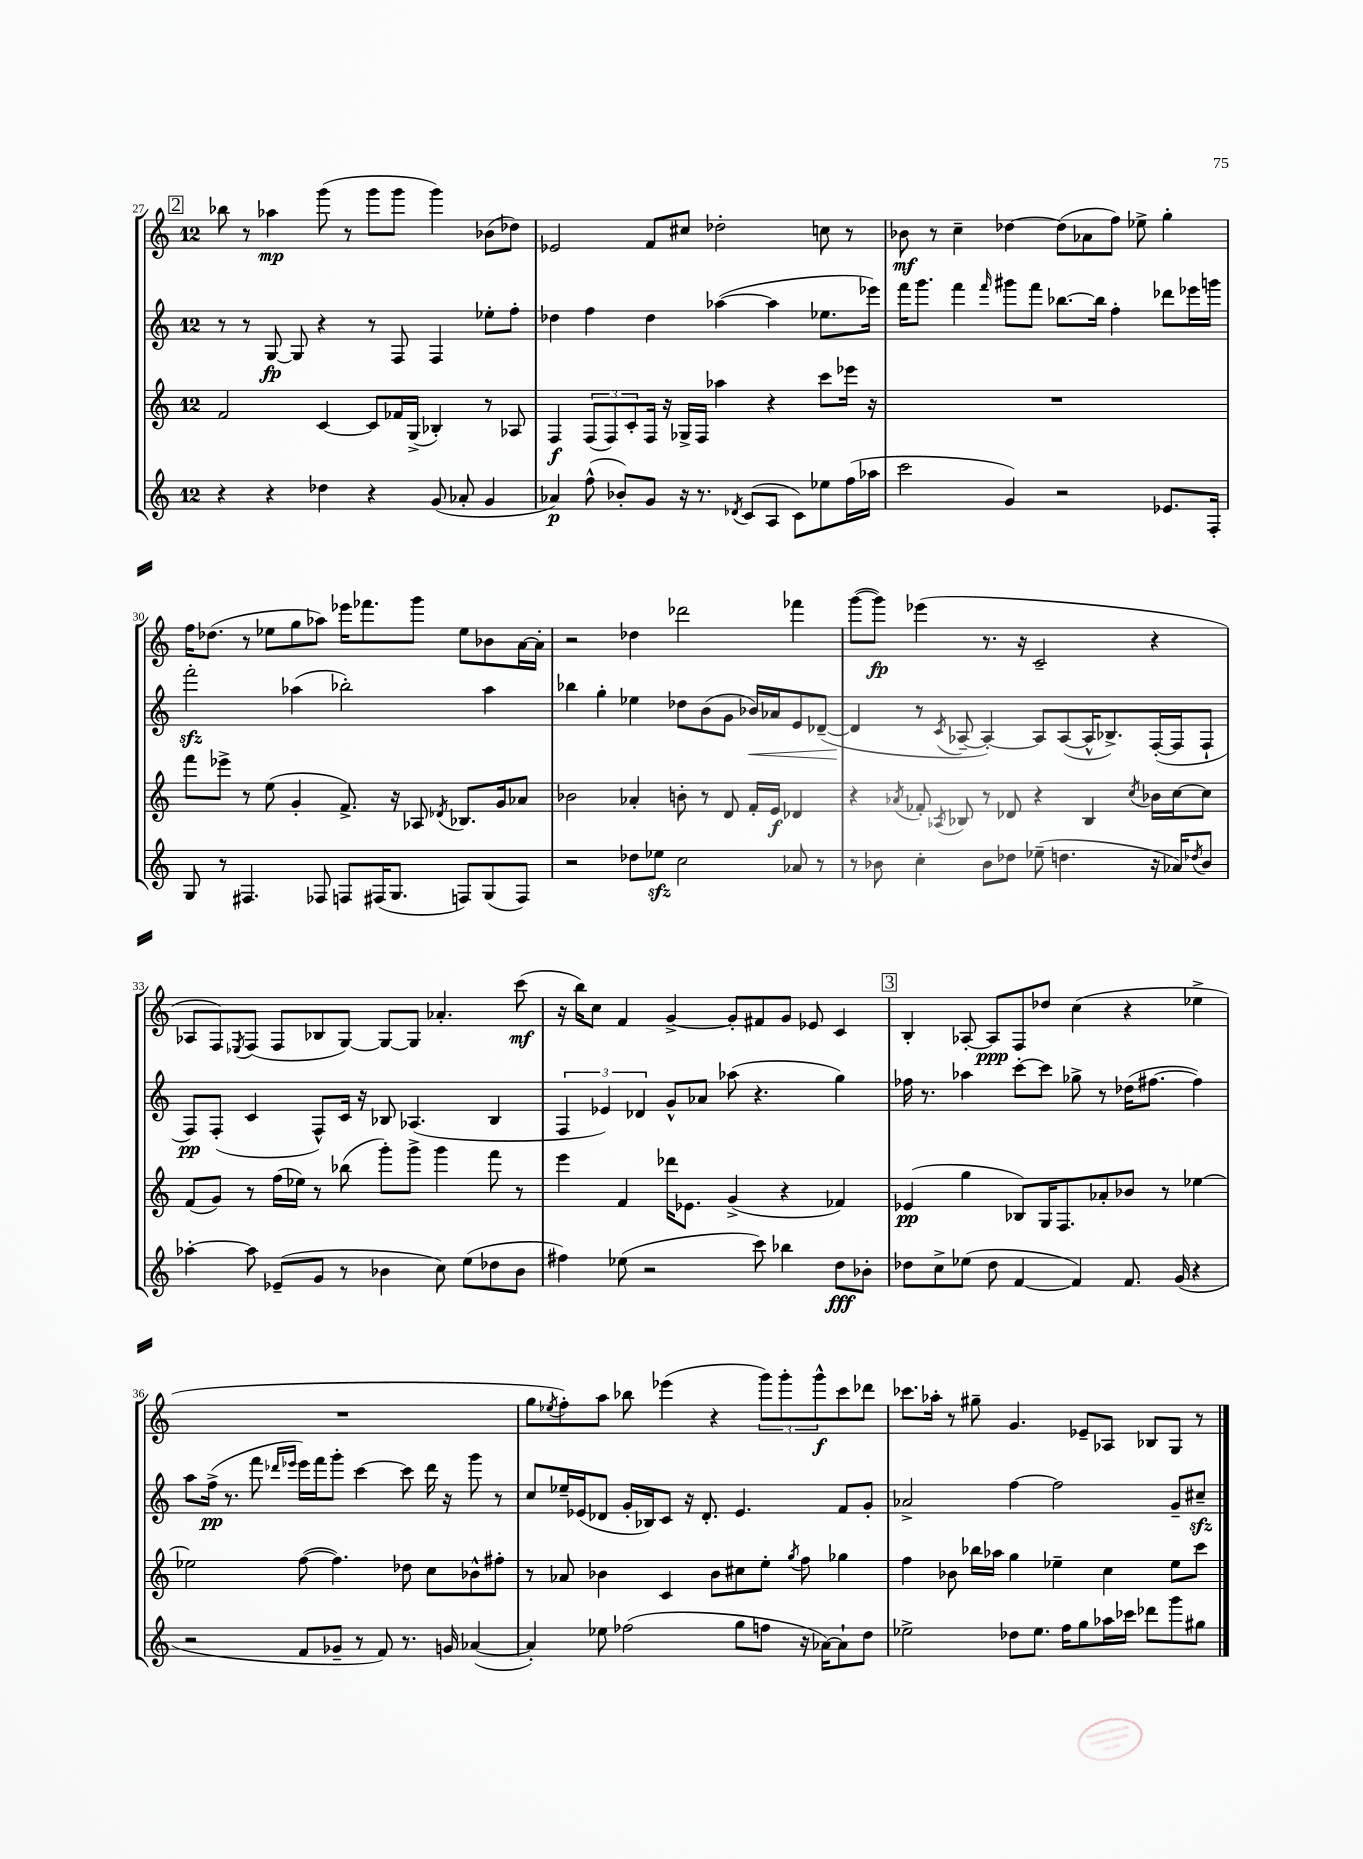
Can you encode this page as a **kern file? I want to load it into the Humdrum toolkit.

**kern	**kern	**kern	**kern
*staff4	*staff3	*staff2	*staff1
*clefG2	*clefG2	*clefG2	*clefG2
*k[]	*k[]	*k[]	*k[]
*M12/8	*M12/8	*M12/8	*M12/8
4r	2f	8r	8bb-
.	.	8r	8r
4r	.	[8G	4aa-
.	.	8G]	.
4dd-	[4c	4r	(8ggg
.	.	.	8r
4r	8c]	8r	8ggg
.	16f-	8F	8ggg
.	(16G^	.	.
(8g	4B-')	4F	4ggg)
8a-'	.	.	.
4g	8r	8ee-'	(8b-
.	8A-	8ff'	8dd-)
=	=	=	=
4a-)	4F	4dd-	2e-
(8ff^^	(12F	4ff	.
.	12F)	.	.
8b-')	.	.	.
.	12c'	.	.
8g	16F	4dd-	8f
.	16r	.	.
16r	16G-^	.	8cc#
8.r	16F	.	.
.	4aa-	([4aa-	2dd-'
8qd-	.	.	.
(8c	.	.	.
8A	4r	4aa-]	.
8c)	.	.	.
8ee-	8ccc	8.ee-	8cc
(16ff	16eee-	.	8r
16aa-	16r	16eee-)	.
=	=	=	=
2ccc	1.r	16fff	8b-
.	.	8.ggg	.
.	.	.	8r
.	.	4fff	4cc~
.	.	16qqfff	.
4g)	.	8ggg#	[4dd-
.	.	8fff	.
2r	.	[8.bb-	(8dd-]
.	.	.	8a-
.	.	16bb-]	.
.	.	4ff'	8ff)
.	.	.	8ee-^
8.e-	.	8ddd-	4gg'
.	.	16eee-	.
16F'	.	16ggg	.
=	=	=	=
8G	8fff	2fff'	16ff
.	.	.	(8.dd-
8r	8eee-^	.	.
4.F#	8r	.	8r
.	(8ee	.	8ee-
.	4g'	(4aa-	8gg
8F-	.	.	8aa-)
8F	8.f^)	2bb-')	16eee-
.	.	.	8.fff-
(16F#	.	.	.
8.G	16r	.	.
.	8A-	.	8ggg
.	8qd-	.	.
8F)	8.B-	.	8ee-
(8G	.	4aa-	8b-
.	16g	.	.
8F)	8a-	.	[16a
.	.	.	16a']
=	=	=	=
2r	2b-	4bb-	2r
.	.	4gg'	.
8dd-	4a-'	4ee-	4dd-
8ee-	.	.	.
2cc	8b'	8dd-	2ddd-
.	8r	(8b	.
.	8d	8g	.
.	16f'	16b-)	.
.	16e	16a-	.
8a-	4d-	8e	4fff-
8r	.	([8d-~	.
=	=	=	=
8r	4r	4d-]	([8ggg
8b-	.	.	8ggg])
.	8qa-	.	.
4cc'	8f-'	8r	(4eee-
.	8qA-	8qc	.
.	8B-	[8A-~	.
8b-	8r	4A-'_)	8.r
8dd-	8d-	.	.
.	.	.	16r
(8ee-~	4r	8A-]	2c~
4.dd	.	([8A-	.
.	4B-	16A-^^]	.
.	.	8.B-^)	.
.	8qcc	.	.
16r	16b-	([16F'	4r
16a-)	[16cc	16F]	.
8qdd-	.	.	.
8b-	8cc]	8F`	.
=	=	=	=
[4aa-'	(8f	8F)	8A-
.	8g)	(8F'	8F)
.	.	.	8qE-
8aa-]	8r	4c	(8F
(8e-~	(16ff	.	8F
.	16ee-)	.	.
8g	8r	8F^^)	8B-
8r	(8bb-	16c	[8G)
.	.	16r	.
4b-	8ggg')	8B-	8G_
.	8ggg^	(4.A-	8G]
8cc)	4ggg	.	4.a-'
(8ee	.	.	.
8dd-	8fff	4B-	.
8b-	8r	.	(8ccc
=	=	=	=
4ff#)	4eee	6F	16r
.	.	.	16bb)
.	.	.	8cc
.	.	6e-)	.
(8ee-	4f	.	4f
.	.	6d-	.
2r	.	.	.
.	16ddd-	8g^^	[4g^
.	8.e-	.	.
.	.	8a-	.
.	(4g^	(8aa-	8g']
8ccc)	.	4.r	8f#
4bb-	4r	.	8g
.	.	.	8e-
8dd	4f-)	4gg)	4c
8b-'	.	.	.
=	=	=	=
8dd-	(4e-	16ff-	4B'
.	.	8.r	.
8cc^	.	.	.
(8ee-	4gg	4aa-	[8A-'
8dd-	.	.	8A-]
[4f	8B-)	[8ccc'	8F
.	16G	8ccc]	8dd-
.	8.F	.	.
4f])	.	8gg-^	(4cc
.	8a-'	8r	.
8.f	8b-	(16dd-	4r
.	.	[8.ff#	.
.	8r	.	.
(16g	.	.	.
4r	[4ee-	4ff#])	4ee-^
=	=	=	=
2r	2ee-]	8aa	1.r
.	.	(16ff^	.
.	.	8.r	.
.	.	8fff	.
.	.	16qqddd-	.
.	.	16qqeee-	.
8f	([8ff	16eee-)	.
.	.	16fff	.
8g-~	4.ff])	8ggg'	.
8r	.	[4ccc	.
8f)	.	.	.
8.r	8dd-	8ccc]	.
.	8cc	16ddd-	.
16g	.	16r	.
([4a-	8b-^^	8ggg	.
.	8ff#'	8r	.
=	=	=	=
4a-'])	8r	8cc	8gg
.	.	.	8qee-
.	8a-	16ee-~	8ff')
.	.	(16e-	.
8ee-	4b-	8d-	8aa
(2ff-	.	16g'	8bb-
.	.	16B-)	.
.	4c	8c	(4eee-
.	.	16r	.
.	.	8.d-'	.
.	8b-	.	4r
8gg	8cc#	4.e-	.
8ff	8ee'	.	12ggg)
.	.	.	12ggg'
.	8qgg	.	.
16r	8ff	.	.
.	.	.	12ggg^^
[16a-)	.	.	.
8a-`]	4gg-	8f	8ccc
8dd	.	8g'	8ddd-
=	=	=	=
2ee-^	4ff	2a-^	8.ccc-
.	.	.	16aa-'
.	8b-	.	8r
.	16bb-	.	8gg#~
.	16aa-	.	.
8dd-	4gg	[4ff	4.g
8.ee-	.	.	.
.	4ee-~	2ff]	.
16ff	.	.	.
8gg	.	.	8e-~
16aa-	4cc	.	8A-
16ccc-	.	.	.
8ddd-	.	.	8B-
8ggg	8ee-	8g~	8G
8gg#	8ccc	8cc#~	8r
==	==	==	==
*-	*-	*-	*-
